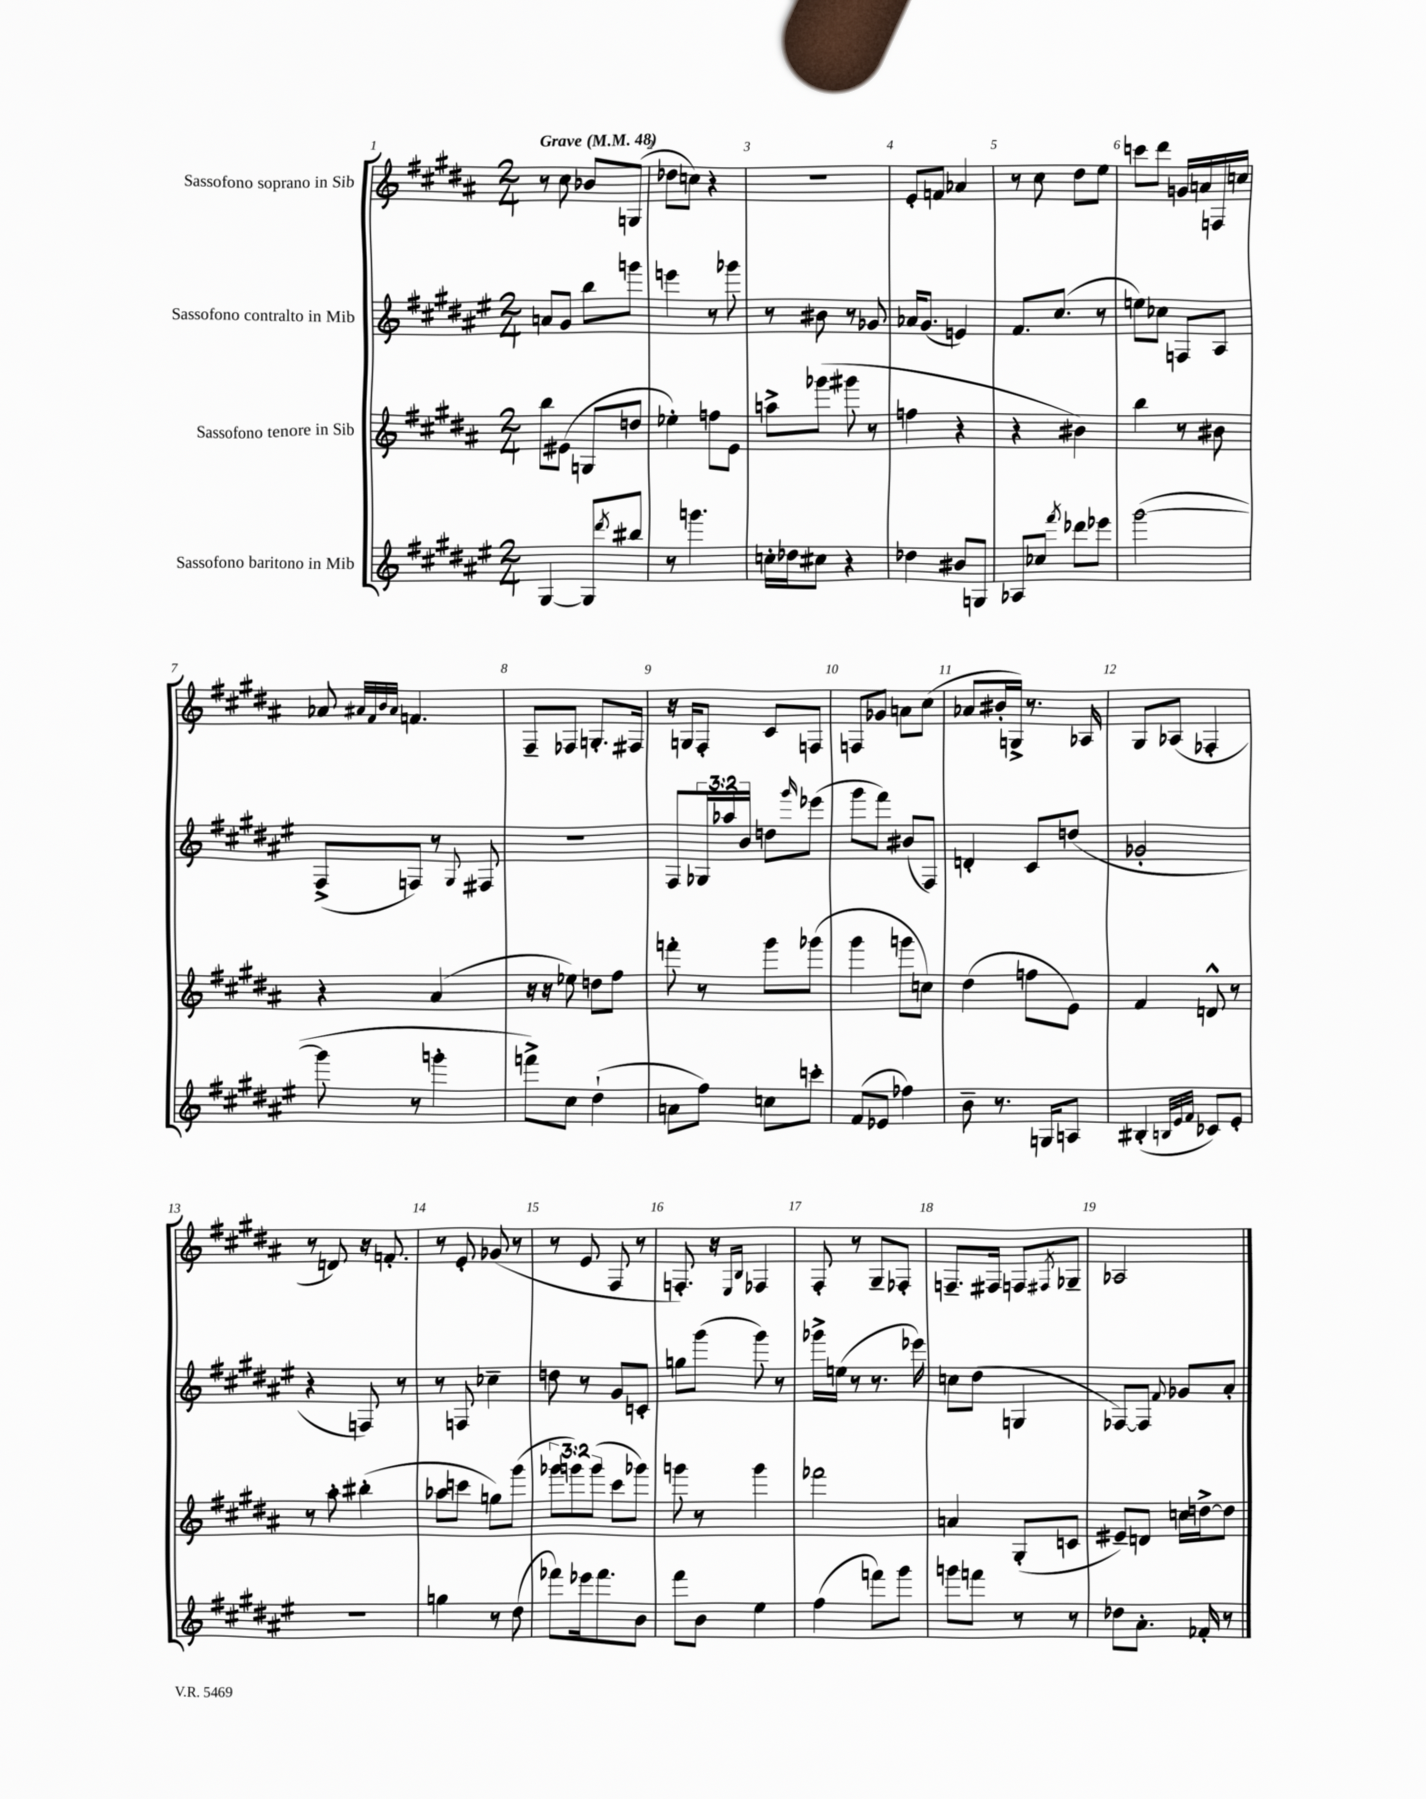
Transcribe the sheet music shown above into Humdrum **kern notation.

**kern	**kern	**kern	**kern
*part4	*part3	*part2	*part1
*staff4	*staff3	*staff2	*staff1
*I"Sassofono baritono in Mib	*I"Sassofono tenore in Sib	*I"Sassofono contralto in Mib	*I"Sassofono soprano in Sib
*clefG2	*clefG2	*clefG2	*clefG2
*k[f#c#g#d#a#e#]	*k[f#c#g#d#a#]	*k[f#c#g#d#a#e#]	*k[f#c#g#d#a#]
*M2/4	*M2/4	*M2/4	*M2/4
*MM48	*MM48	*MM48	*MM48
=1	=1	=1	=1
!	!	!	!LO:TX:a:B:t=Grave
[4G#/	8bb\L	8an/L	8r
.	(8e#X\J	8g#/J	8cc#\
8G#/L]	8Gn/L	8bb\L	8b-X/L
8qddd#/	.	.	.
8bb#X/J	8ddn/J	8gggn\J	(8Gn/J
=2	=2	=2	=2
8r	4ee-X'\)	4eeen\	8dd-X\L
4.gggn\	.	.	8ccn\J)
.	8ffn\L	8r	4r
.	8e\J	8ggg-X\	.
=3	=3	=3	=3
16ccn'\LL	8aan^\L	8r	2r
16dd-X\J	.	.	.
8cc#X\J	(8ggg-X\J	8b#X\	.
4r	8ggg#X\	8r	.
.	8r	8g-X/	.
=4	=4	=4	=4
4dd-X\	4ffn\	16a-X/KL	8e'/L
.	.	(8.g#/J	.
.	.	.	8fn/J
8b#X/L	4r	4en/)	4a-X/
8Gn/J	.	.	.
=5	=5	=5	=5
8A-X/L	4r	8.f#/L	8r
8cc-X/J	.	.	8cc#\
.	.	(8.cc#/J	.
8qfff#/	.	.	.
8ddd-X\L	4b#X\)	.	8dd#\L
8eee-X\J	.	8r	8ee\J
=6	=6	=6	=6
([2ggg#\	4bb\	8een\L)	8cccn\L
.	.	8cc-X\J	8ddd#\J
.	8r	8Fn/L	16gn/LL
.	.	.	16an/
.	8b#X\	8A#/J	16Fn/
.	.	.	16ccn/JJ
!!LO:LB:g=z
=7	=7	=7	=7
8ggg#\]	4r	(8F#^/L	8a-X/
.	.	.	32qqa#X/LLL
.	.	.	32qqf#/
.	.	.	32qqb/
.	.	.	32qqa#/JJJ
8r	.	8Fn/J)	4.fn/
4gggn'\	(4a#/	8r	.
.	.	8qqG#/	.
.	.	8F#X/	.
=8	=8	=8	=8
8fffn^\L)	16r	2r	8F#~/L
.	16r	.	.
8cc#\J	8ee-X\)	.	8F-X/J
(4dd#`\	8ddn\L	.	8.Gn'/L
.	8ff#\J	.	.
.	.	.	16F#X/Jk
=9	=9	=9	=9
8an\L	8fffn'\	8F#/L	16r
.	.	.	16Gn/KL
8ff#\J)	8r	24G-X/L	8F#'/J
.	.	24aa-X/	.
.	.	24b/JJ	.
8ccn\L	8ggg#\L	8ddn\L	8c#/L
.	.	16qqggg#/	.
8cccn'\J	(8ggg-X\J	(8eee-X\J	8Fn/J
=10	=10	=10	=10
(8f#/L	4ggg#\	8ggg#\L	8Fn/L
8e-X/J	.	8fff#\J)	8g-X/J
4ff-X\)	8gggn\L	(8b#X/L	8an\L
.	8ccn\J)	8F#/J)	(8cc#\J
=11	=11	=11	=11
8b~\	(4dd#\	4dn'/	8a-X/L
8.r	.	.	16b#X'/L
.	.	.	16Gn^/JJ)
.	8ffn\L	8c#/L	8.r
16Gn/KL	.	.	.
8An/J	8e\J)	(8ddn/J	.
.	.	.	16A-X/
=12	=12	=12	=12
(4B#X'/	4f#/	2g-X'/	8G#/L
.	.	.	(8A-X/J
32qqBn/LLL	.	.	.
32qqe#/	.	.	.
32qqf#/JJJ	.	.	.
8c-X/L)	8dn^^/	.	4F-X'/
8e#'/J	8r	.	.
!!LO:LB:g=z
=13	=13	=13	=13
2r	8r	4r	8r
.	8aa#'\	.	8dn/)
.	(4bb#X'\	8Fn/)	16r
.	.	.	8.fn'/
.	.	8r	.
=14	=14	=14	=14
4ggn\	8aa-X\L	8r	8r
.	8cccn\J	8Fn/	8e'/
8r	8ggn\L)	4cc-X~\	(8g-X/
(8dd#\	(8ggg#\J	.	8r
=15	=15	=15	=15
8fff-X\L)	12ggg-X\L	8ddn\	8r
.	12gggn\)	.	.
16eee-X\k	.	8r	8e/
.	(12ggg\J	.	.
8.fff-\	.	.	.
.	8ccc#\L	8g#/L	8F#/
8b\J	8ggg-X\J)	8cn'/J	8r
=16	=16	=16	=16
8fff#\L	8gggn\	8ggn\L	8.Fn'/)
8b\J	8r	(8ggg#\J	.
.	.	.	16r
.	.	.	16qqE/LL
.	.	.	16qqB/JJ
4ee#\	4ggg\	8ggg#\)	4F-X/
.	.	8r	.
=17	=17	=17	=17
(4ff#\	2fff-X\	16ggg-X^\LL	8F#'/
.	.	(16een\JJ	.
.	.	8r	8r
8fffn\L)	.	8.r	8G#~/L
8ggg#\J	.	.	8F-X'/J
.	.	16eee-X\)	.
=18	=18	=18	=18
8gggn\L	4an/	8ccn\L	8.Fn~/L
8fffn\J	.	(8dd#\J	.
.	.	.	16F#X/Jk
8r	(8G#'/L	4Gn/	8Fn/L
.	.	.	8qF#X/
8r	8cn/J	.	8G-X~/J
=19	=19	=19	=19
8dd-X\L	8e#X~/L)	[8F-X/L)	2A-X/
8.a#'\J	8dn/J	8F-/J]	.
.	.	8qqf#/	.
.	16ccn\LL	8g-X/L	.
16f-X'/	[16ddn^\J	.	.
8r	8dd\J]	8a#'/J	.
==	==	==	==
*-	*-	*-	*-
